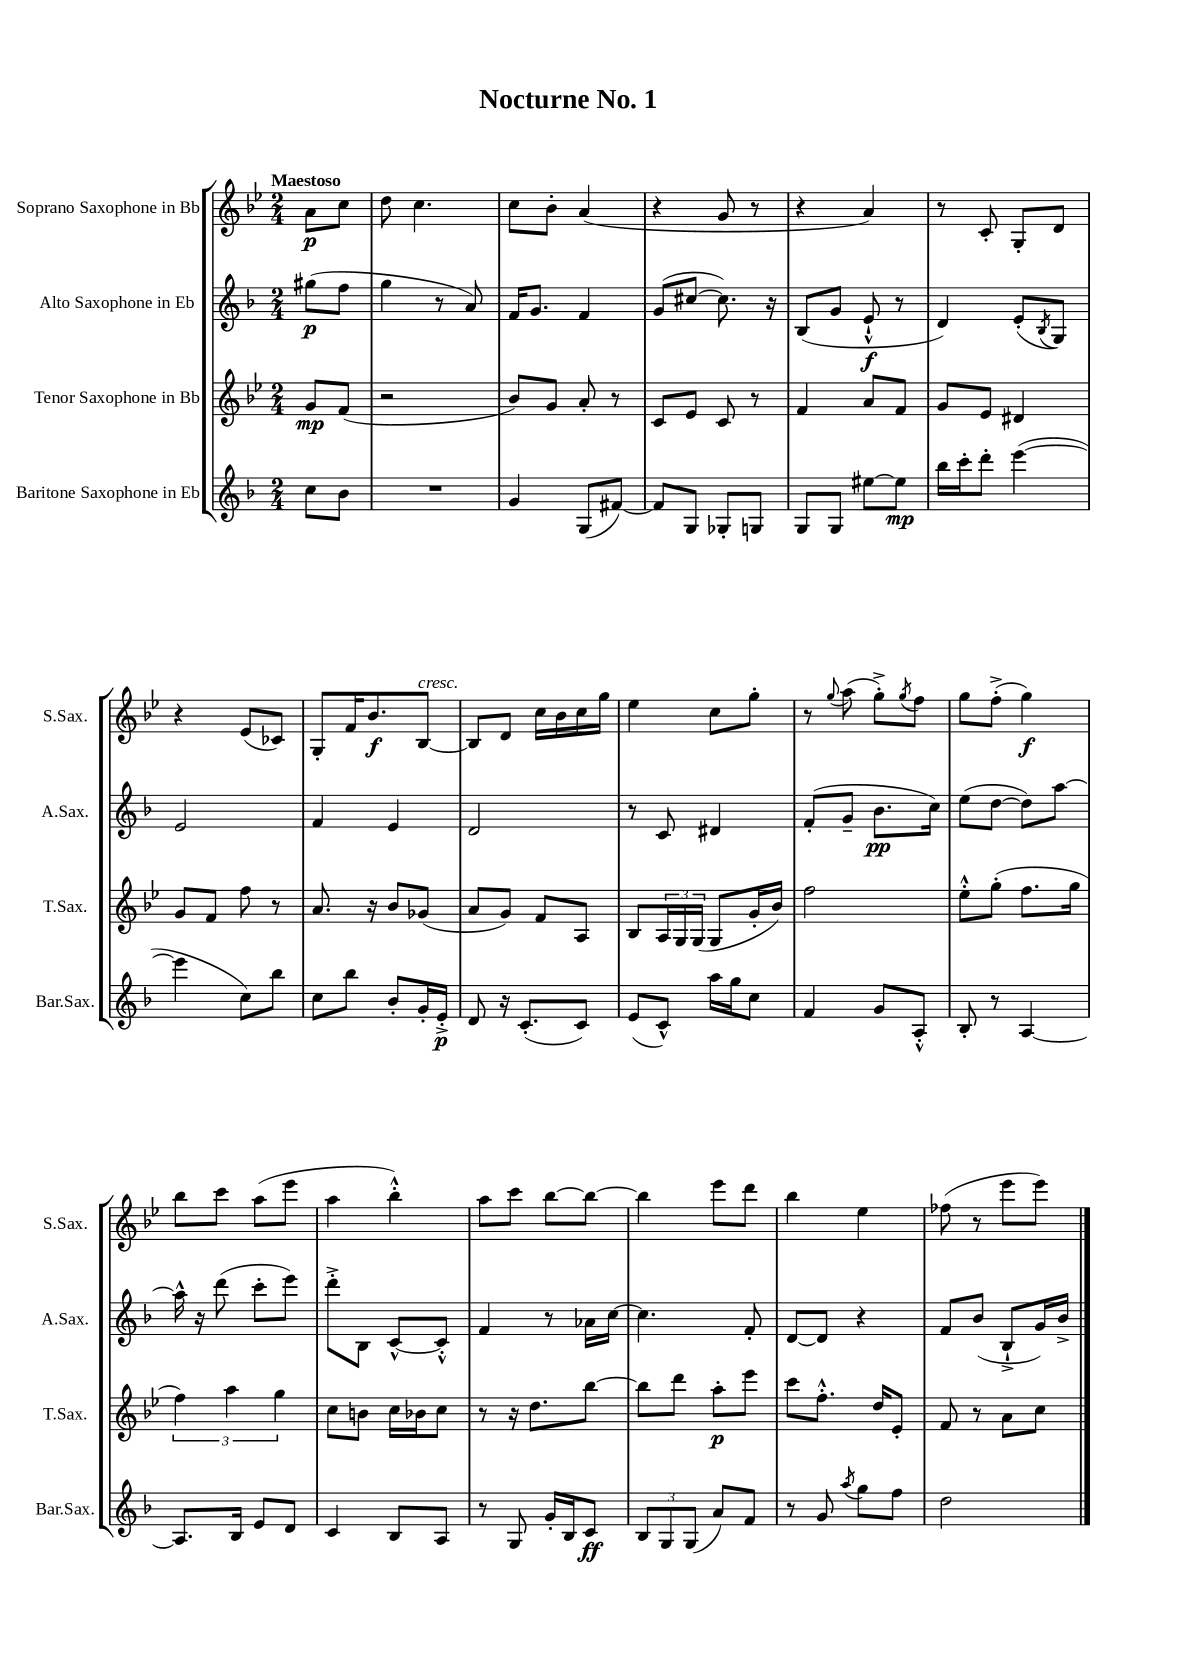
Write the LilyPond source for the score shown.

\header { title = "Nocturne No. 1" }
<<
\new StaffGroup <<
\new Staff = "s0" \with { instrumentName = "Soprano Saxophone in Bb" shortInstrumentName = "S.Sax." } {
    \clef treble \key bes \major \numericTimeSignature \time 2/4 \partial 4 \tempo "Maestoso"
    a'8\p c''8 |
    d''8 c''4. |
    c''8 bes'8-. a'4( |
    r4 g'8 r8 |
    r4 a'4) |
    r8 c'8-. g8-. d'8 |
    r4 ees'8( ces'8) |
    g8-. f'16 bes'8.\f bes8~^\markup { \italic "cresc." } |
    bes8 d'8 c''16 bes'16 c''16 g''16 |
    ees''4 c''8 g''8-. |
    r8 \appoggiatura { g''8 } a''8( g''8-.->) \acciaccatura { g''8 } f''8 |
    g''8 f''8-.->( g''4\f) |
    bes''8 c'''8 a''8( ees'''8 |
    a''4 bes''4-.-^) |
    a''8 c'''8 bes''8~ bes''8~ |
    bes''4 ees'''8 d'''8 |
    bes''4 ees''4 |
    fes''8( r8 ees'''8 ees'''8) \bar "|." |
}
\new Staff = "s1" \with { instrumentName = "Alto Saxophone in Eb" shortInstrumentName = "A.Sax." } {
    \clef treble \key f \major \numericTimeSignature \time 2/4 \partial 4
    gis''8\p( f''8 |
    g''4 r8 a'8) |
    f'16 g'8. f'4 |
    g'8( cis''8~ cis''8.) r16 |
    bes8( g'8 e'8-!-^\f r8 |
    d'4) e'8-.( \acciaccatura { bes8 } g8) |
    e'2 |
    f'4 e'4 |
    d'2 |
    r8 c'8 dis'4 |
    f'8-.( g'8-- bes'8.\pp c''16) |
    e''8( d''8~ d''8) a''8~ |
    a''16-^ r16 d'''8( c'''8-. e'''8) |
    d'''8-.-> bes8 c'8~-^ c'8-.-^ |
    f'4 r8 aes'16 c''16~ |
    c''4. f'8-. |
    d'8~ d'8 r4 |
    f'8 bes'8( bes8-!-> g'16) bes'16-> \bar "|." |
}
\new Staff = "s2" \with { instrumentName = "Tenor Saxophone in Bb" shortInstrumentName = "T.Sax." } {
    \clef treble \key bes \major \numericTimeSignature \time 2/4 \partial 4
    g'8\mp f'8( |
    r2 |
    bes'8) g'8 a'8-. r8 |
    c'8 ees'8 c'8 r8 |
    f'4 a'8 f'8 |
    g'8 ees'8 dis'4 |
    g'8 f'8 f''8 r8 |
    a'8. r16 bes'8 ges'8( |
    a'8 g'8) f'8 a8 |
    bes8 \tuplet 3/2 { a16 g16 g16( } g8 g'16-. bes'16) |
    f''2 |
    ees''8-.-^ g''8-.( f''8. g''16 |
    \tuplet 3/2 { f''4) a''4 g''4 } |
    c''8 b'8 c''16 bes'16 c''8 |
    r8 r16 d''8. bes''8~ |
    bes''8 d'''8 a''8-.\p ees'''8 |
    c'''8 f''8.-.-^ d''16 ees'8-. |
    f'8 r8 a'8 c''8 \bar "|." |
}
\new Staff = "s3" \with { instrumentName = "Baritone Saxophone in Eb" shortInstrumentName = "Bar.Sax." } {
    \clef treble \key f \major \numericTimeSignature \time 2/4 \partial 4
    c''8 bes'8 |
    R2 |
    g'4 g8( fis'8~) |
    fis'8 g8 ges8-. g8 |
    g8 g8 eis''8~ eis''8\mp |
    bes''16 c'''16-. d'''8-. e'''4~( |
    e'''4 c''8) bes''8 |
    c''8 bes''8 bes'8-. g'16-. e'16-.->\p |
    d'8 r16 c'8.-.( c'8) |
    e'8( c'8-^) a''16 g''16 c''8 |
    f'4 g'8 a8-.-^ |
    bes8-. r8 a4~ |
    a8. bes16 e'8 d'8 |
    c'4 bes8 a8 |
    r8 g8 g'16-. bes16 c'8\ff |
    \tuplet 3/2 { bes8 g8 g8( } a'8) f'8 |
    r8 g'8 \acciaccatura { a''8 } g''8 f''8 |
    d''2 \bar "|." |
}
>>
>>
\layout { \context { \Score \remove "Bar_number_engraver" } }
